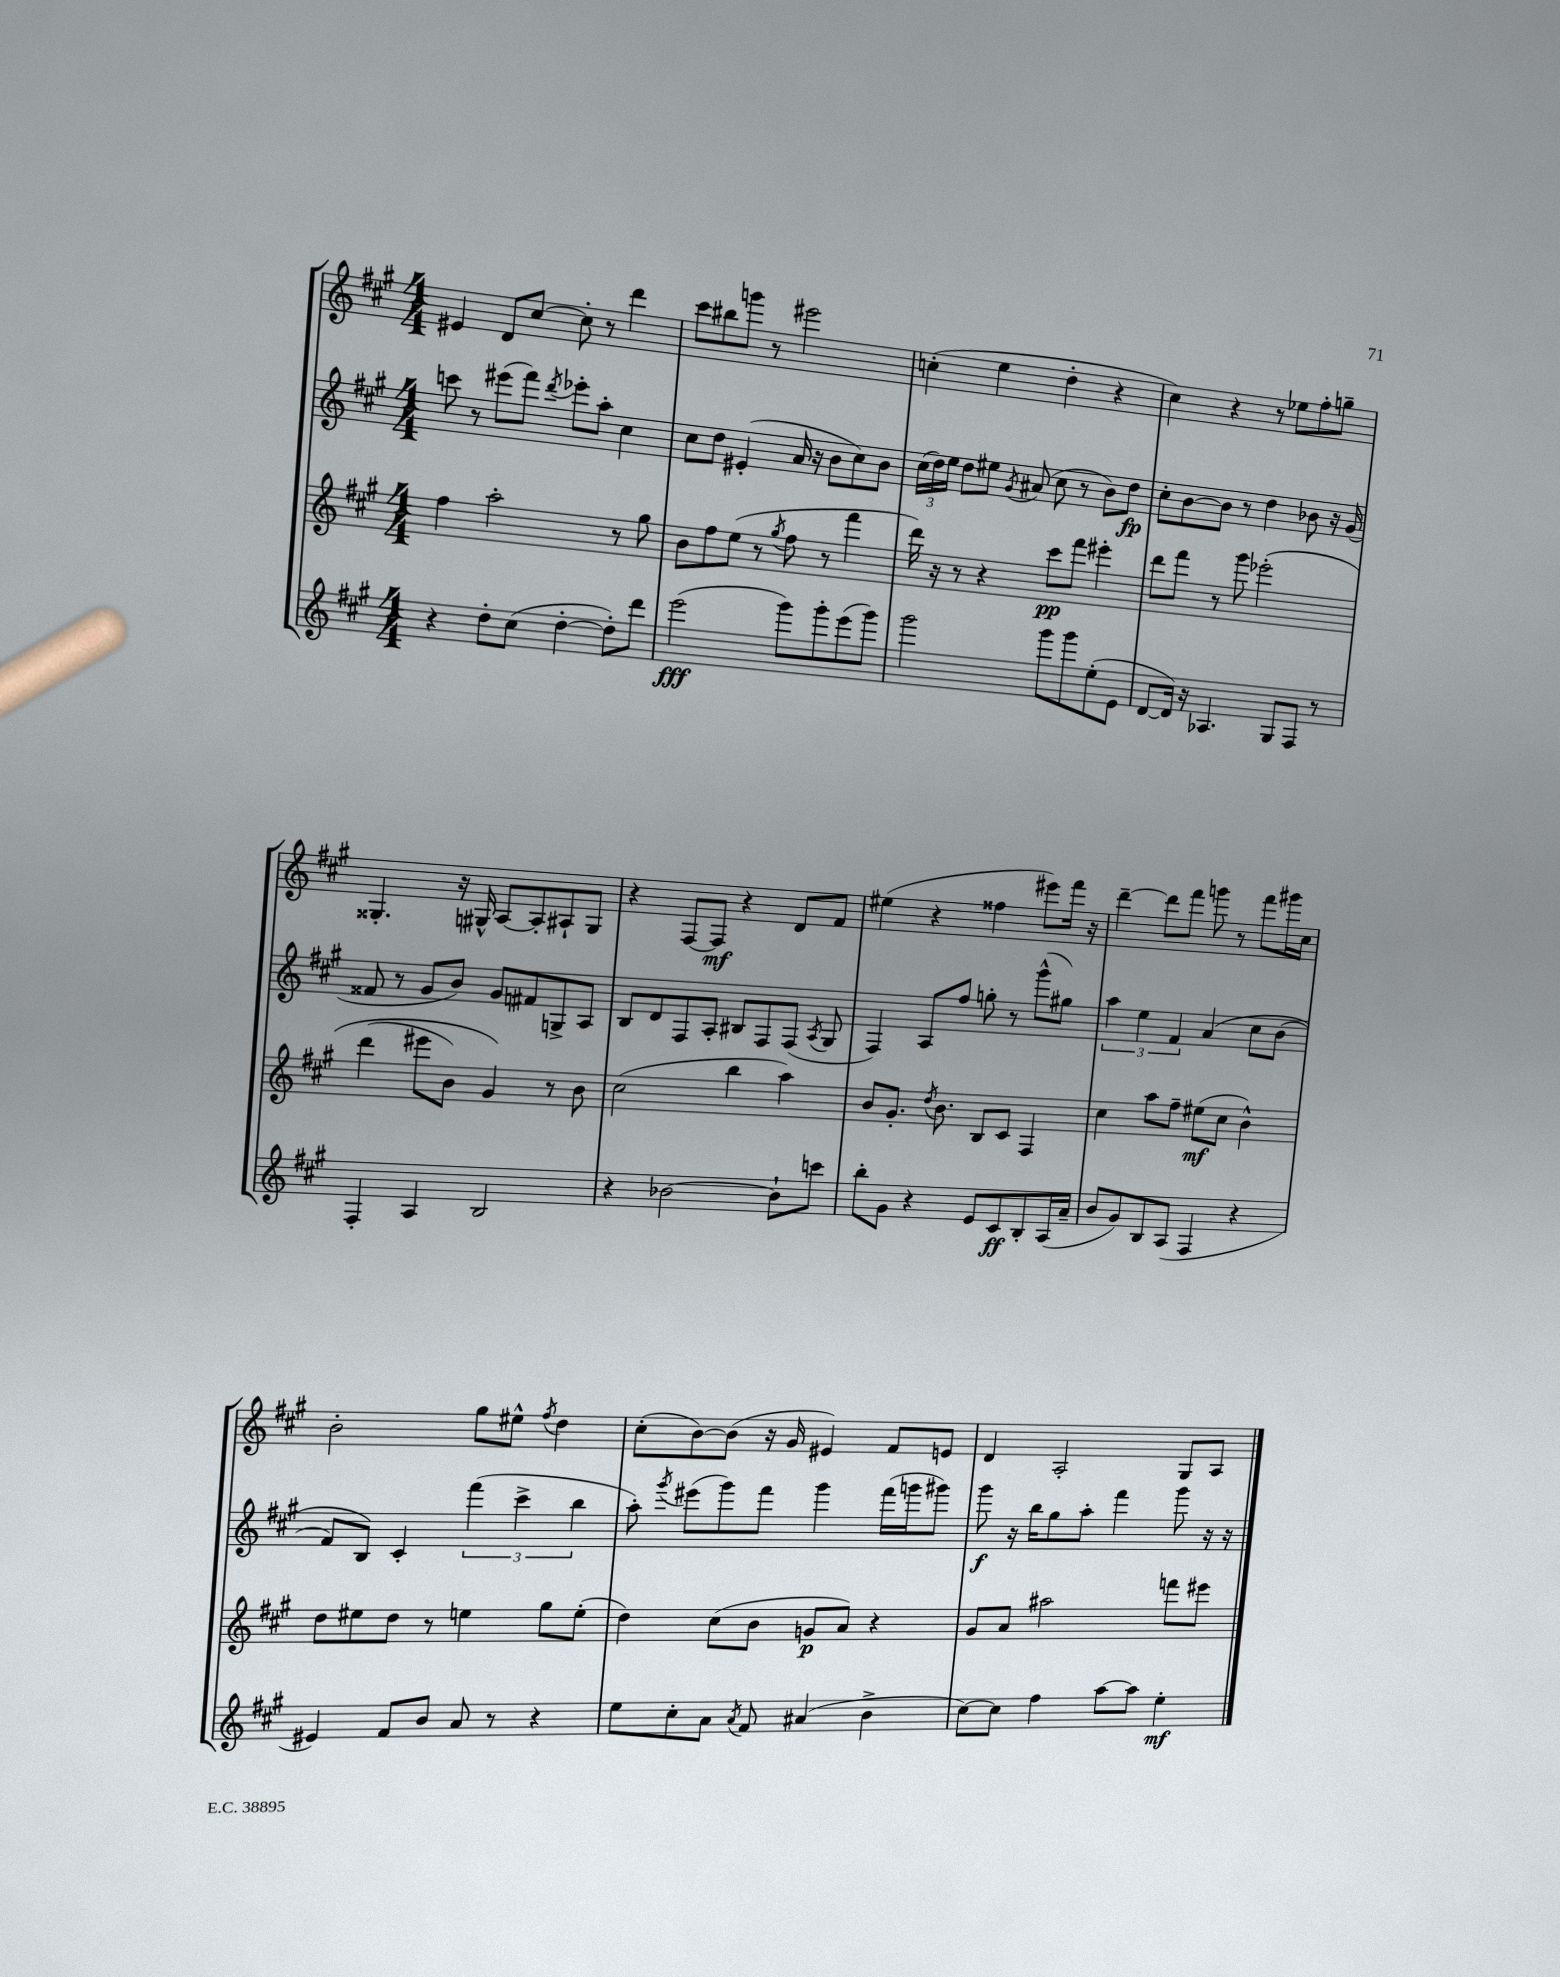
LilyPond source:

<<
\new StaffGroup <<
\new Staff = "s0" {
    \clef treble \key a \major \numericTimeSignature \time 4/4
    \autoBeamOff eis'4 d'8[ cis''8]~ cis''8-. r8 d'''4 |
    cis'''8[ bis''8 g'''8] r8 eis'''2 |
    c''4-.( e''4 d''4-. r4 |
    cis''4) r4 r8 ees''8[ fis''8-. g''8]-- |
    gisis4.-. r16 gis16-^ a8[~ a8-. ais8-! gis8] |
    r4 fis8[~ fis8]\mf r4 d'8[ fis'8] |
    eis''4( r4 fisis''4 eis'''8[) fis'''16] r16 |
    d'''4~-- d'''8[ fis'''8] g'''8 r8 fis'''8[ gis'''16 cis''16] |
    b'2-. gis''8[ eis''8]-^ \acciaccatura { fis''8 } d''4 |
    cis''8[-.( b'8~) b'8]( r16 gis'16 eis'4) fis'8[ e'8] |
    d'4 a2-. gis8[ a8] \bar "|." |
}
\new Staff = "s1" {
    \clef treble \key a \major \numericTimeSignature \time 4/4
    \autoBeamOff c'''8 r8 eis'''8[( fis'''8]) \acciaccatura { d'''8 } ees'''8[-. a''8]-. cis''4 |
    cis''8[ d''8] eis'4-.( a'16 r16 b'8[ cis''8) b'8] |
    \tuplet 3/2 { cis''16[( d''16) e''16] } d''8[ eis''8] \acciaccatura { gis'8 } ais'8( cis''8 r8 b'8[) d''8]\fp |
    cis''8[-. b'8~ b'8] r8 d''4 bes'8 r16 gis'16( |
    fisis'8 r8 gis'8[ b'8]) gis'8[ fis'8 g8-> a8] |
    b8[ d'8 fis8 a8]-. bis8[ fis8 fis8]( \acciaccatura { a8 } gis8 |
    fis4) a8[ fis''8] g''8-. r8 gis'''8[-^( gis''8]) |
    \tuplet 3/2 { a''4 e''4 fis'4 } a'4\( cis''8[ b'8]( |
    fis'8[) b8]\) cis'4-. \tuplet 3/2 { fis'''4( cis'''4-> b''4 } |
    a''8-.) \acciaccatura { gis'''8 } eis'''8[( gis'''8) fis'''8] gis'''4 fis'''16[( g'''16 gis'''8]) |
    gis'''8\f r16 b''16[ gis''8 a''8]-. fis'''4 gis'''8 r16 r16 \bar "|." |
}
\new Staff = "s2" {
    \clef treble \key a \major \numericTimeSignature \time 4/4
    \autoBeamOff fis''4 a''2-. r8 gis''8 |
    b'8[ fis''8 e''8]( r8 \acciaccatura { gis''8 } fis''8 r8 fis'''4 |
    d'''16) r16 r8 r4 cis'''8[\pp fis'''8] eis'''4-. |
    d'''8[ fis'''8] r8 gis'''8 ees'''2-.\( |
    d'''4( eis'''8[ b'8]) gis'4\) r8 b'8 |
    cis''2( b''4 a''4) |
    b'8[ gis'8.]-. \acciaccatura { d''8 } b'8. b8[ cis'8] fis4 |
    cis''4 a''8[ fis''8]-- eis''8[\mf( cis''8] b'4-^) |
    d''8[ eis''8 d''8] r8 e''4 gis''8[ e''8]-.( |
    d''4) cis''8[( b'8] g'8[\p a'8]) r4 |
    gis'8[ a'8] ais''2 f'''8[ eis'''8] \bar "|." |
}
\new Staff = "s3" {
    \clef treble \key a \major \numericTimeSignature \time 4/4
    \autoBeamOff r4 d''8[-. cis''8]( d''4~-. d''8[-.) d'''8] |
    e'''2\fff( gis'''8[) gis'''8-. e'''8( gis'''8]) |
    gis'''2 gis'''8[ gis'''8 e''8-.( e'8] |
    d'8[~ d'16]) r16 aes4. gis8[ fis8] r8 |
    fis4-. a4 b2 |
    r4 bes'2~ bes'8[-! c'''8] |
    b''8[-. gis'8] r4 e'8[ cis'8\ff b8-. a16( a'16]-- |
    b'8[ gis'8) b8 a8]( fis4 r4 |
    eis'4) fis'8[ b'8] a'8 r8 r4 |
    e''8[ cis''8-. a'8] \acciaccatura { a'8 } fis'8 ais'4( b'4-> |
    cis''8[~) cis''8] fis''4 a''8[~ a''8] e''4-.\mf \bar "|." |
}
>>
>>
\layout { \context { \Score \remove "Bar_number_engraver" } }
